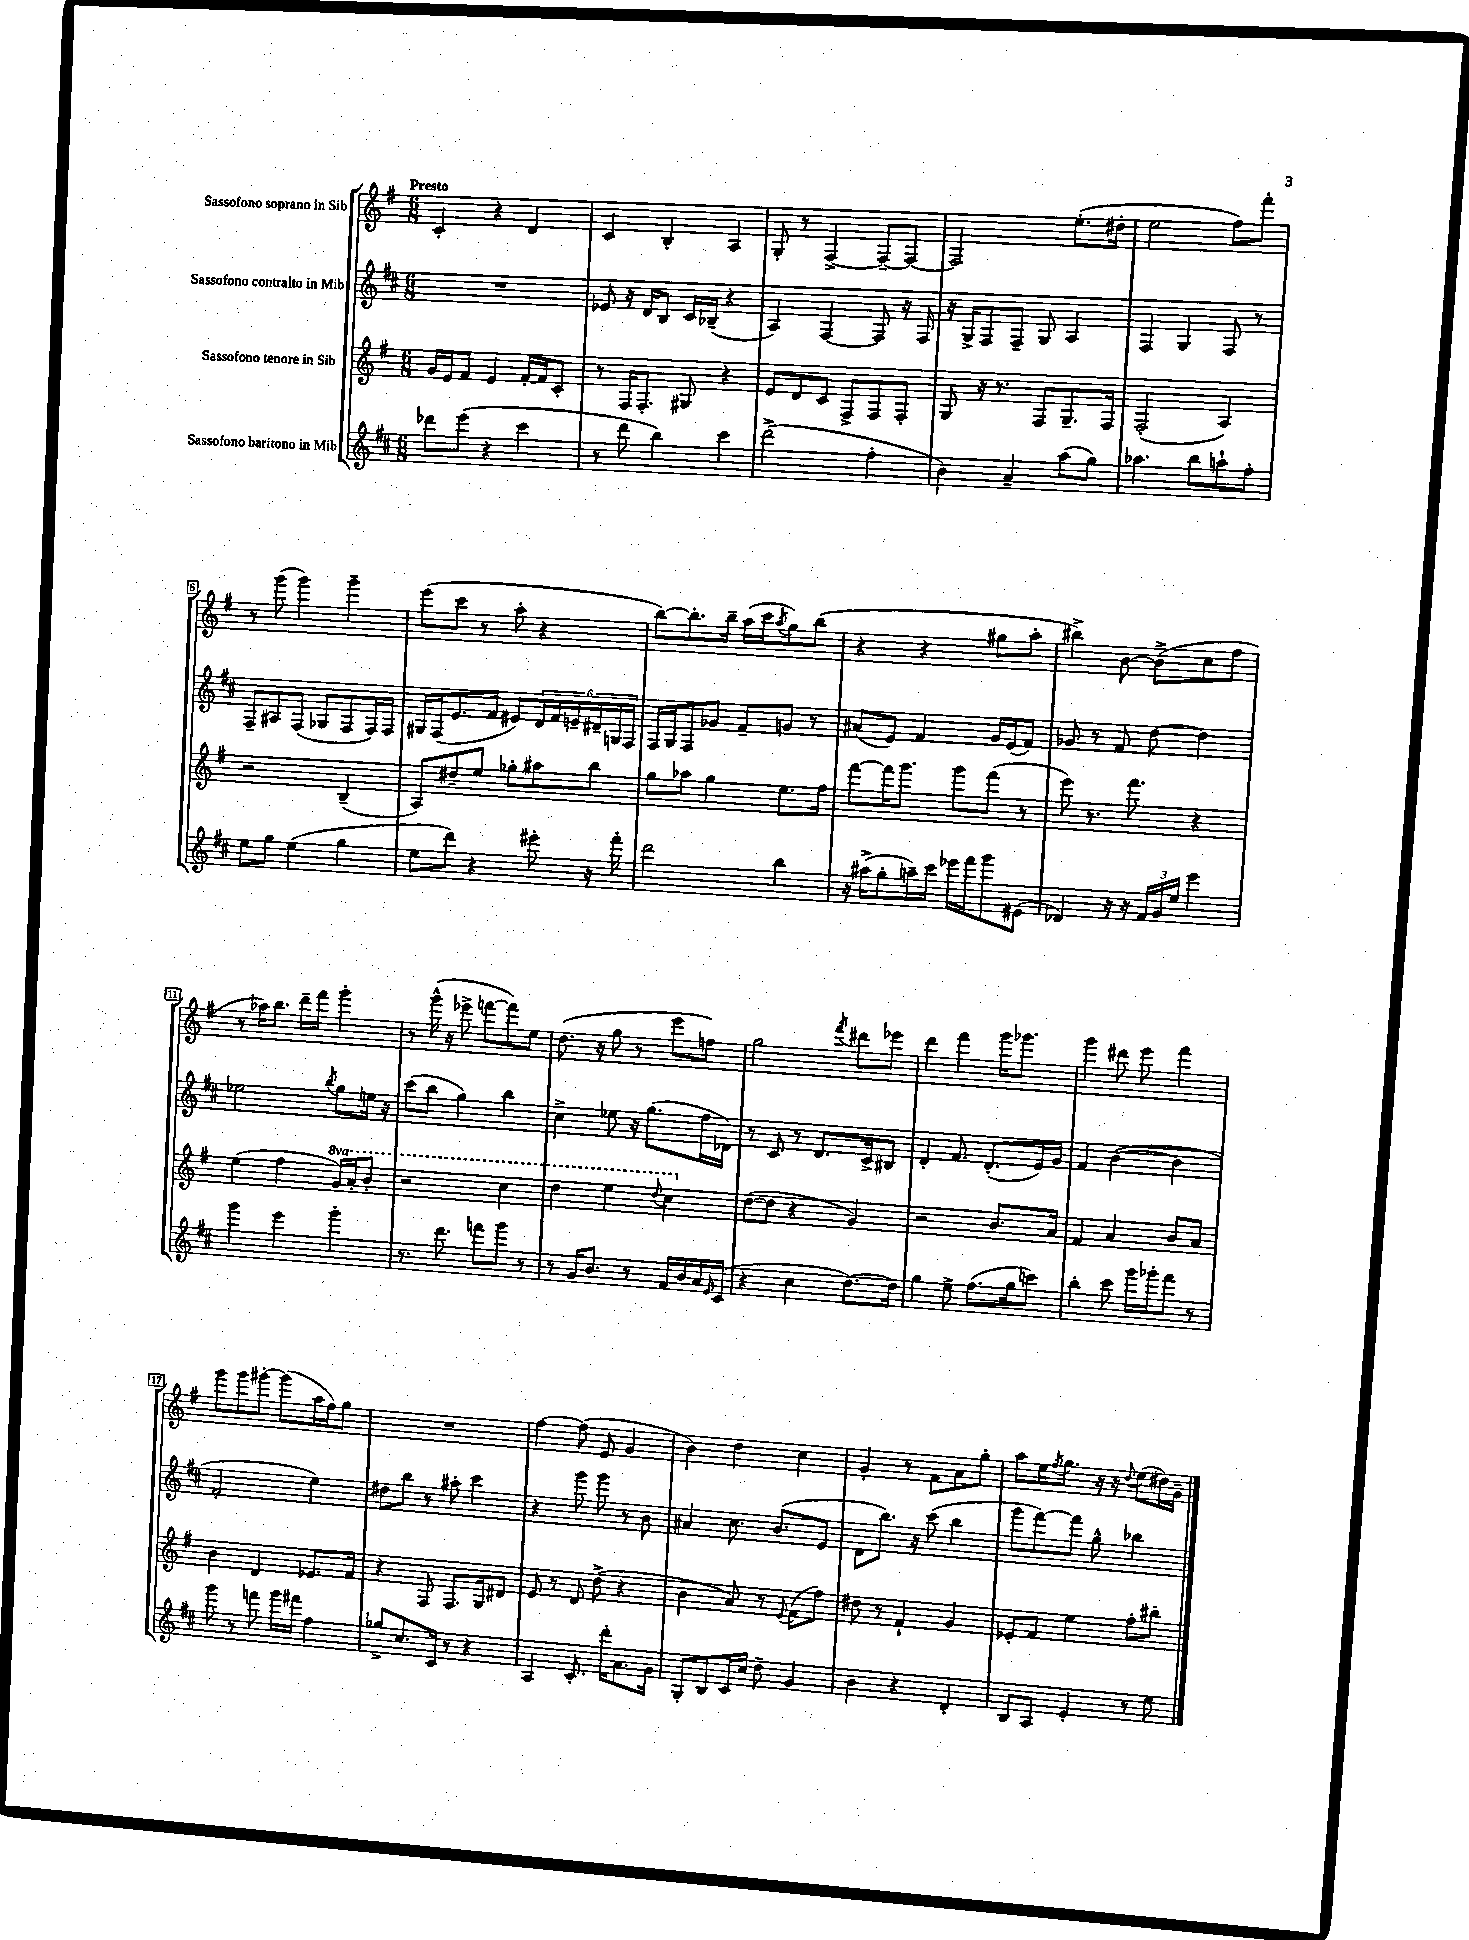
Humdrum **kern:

**kern	**kern	**kern	**kern
*part4	*part3	*part2	*part1
*staff4	*staff3	*staff2	*staff1
*I"Sassofono baritono in Mib	*I"Sassofono tenore in Sib	*I"Sassofono contralto in Mib	*I"Sassofono soprano in Sib
*clefG2	*clefG2	*clefG2	*clefG2
*k[f#c#]	*k[f#]	*k[f#c#]	*k[f#]
*M6/8	*M6/8	*M6/8	*M6/8
=1	=1	=1	=1
!	!	!	!LO:TX:a:B:t=Presto
8ddd-X\L	16g/LL	2.r	4c'/
.	16e/J	.	.
(8eee\J	8f#/J	.	.
4r	4e/	.	4r
4ccc#\	[16f#'/LL	.	4d/
.	16f#/J]	.	.
.	8c'/J	.	.
=2	=2	=2	=2
8r	8r	8e-X/	4c/
8ddd\	16F#/KL	16r	.
.	8.F#'/J	16d/KL	.
4bb\)	.	8B/J	4B'/
.	8G#X/	16c#/LL	.
.	.	(16B-X~/JJ	.
4ccc#\	4r	4r	4A/
=3	=3	=3	=3
(2ddd^\	8e/L	4A/)	8G'/
.	8d/	.	8r
.	8c/J	[4F#/	[4F#^/
.	8F#^/L	.	.
4ff#'\	8F#/	8F#/]	8F#~/L_
.	8F#'/J	16r	8F#/J_
.	.	16F#/	.
=4	=4	=4	=4
4b\)	8G/	16r	2F#/]
.	.	16G^/KL	.
.	16r	8F#/	.
.	8.r	.	.
4a~/	.	8F#~/J	.
.	8F#/L	8G/	.
(8aa\L	8.G~/	4A/	(8.ee'\L
8gg\J)	.	.	.
.	16F#/Jk	.	16dd#X'\Jk
=5	=5	=5	=5
4.aa-X\	(2F#'/	4F#/	2ee\
.	.	4G/	.
8bb\L	.	.	.
8aan`\	4A/)	8F#/	8ff#\L)
8ff#'\J	.	8r	8fff#'\J
!!LO:LB:g=z
=6	=6	=6	=6
8ee\L	2r	8F#~/L	8r
8gg\J	.	8A#X/	(8ggg\
(4ee\	.	(8F#/J	4ggg\)
.	.	8G-X/L	.
4gg\	(4B~/	8F#/	4ggg~\
.	.	16F#/L)	.
.	.	16F#/JJ	.
=7	=7	=7	=7
8ee\L	8A/L)	16G#X/LL	(8eee\L
.	.	(16F#/J	.
8ddd\J)	8dd#X~/	8.e/	8ccc\J
4r	8ee/J	.	8r
.	.	16f#/Jk	.
.	8gg-X'\L	8e#X/L)	8aa'\
8eee#X'\	8aa#X\	24d/L	4r
.	.	24f#/	.
.	.	24en~/	.
16r	8bb\J	24d#X~/	.
.	.	24Gn/	.
16fff#'\	.	.	.
.	.	24F#/JJ	.
=8	=8	=8	=8
2ddd\	8gg\L	16F#/LL	[8bb\L)
.	.	16G/J	.
.	8aa-X\J	8F#/	8.bb'\]
.	4gg\	8g-X/J	.
.	.	.	16bb~\Jk
.	.	8f#~/L	(16aa\LL
.	.	.	16ccc\J
.	.	.	8qaa/
4bb\	8.ee\L	8gn/J	8gg\)
.	.	8r	(8bb\J
.	16ff#\Jk	.	.
=9	=9	=9	=9
16r	[8fff#\L	(8a#X/L	4r
(16aa#X^\KL	.	.	.
8gg'\	16fff#\K]	8e/J)	.
.	8.ggg\J	.	.
16aan~\L)	.	4f#/	4r
16ccc#\JJ	.	.	.
16eee-X\LL	8ggg\L	.	.
16fff#\J	.	.	.
8ggg\	(8fff#\J	16g/LL	8gg#X\L
.	.	(16e/J	.
(8e#X\J	8r	8f#/J)	8aa'\J
=10	=10	=10	=10
4d-X/)	8eee\)	8g-X/	4bb#X^\)
.	8.r	8r	.
16r	.	8f#/	[8b\
16r	8.fff#\	.	.
24f#/LL	.	[8dd\	(8b^\L]
24g/	.	.	.
24ee/JJ	.	.	.
4eee\	4r	4dd\]	8cc\
.	.	.	8ff#\J
!!LO:LB:g=z
=11	=11	=11	=11
4ggg\	(4ee\	2ee-X\	8r
.	.	.	16aa-X\KL)
.	.	.	8.bb\J
4eee\	4ff#\	.	.
.	.	.	16ddd~\LL
.	.	.	16fff#\JJ
.	.	8qbb/	.
*	*8va	*	*
4ggg'\	16gg/LL)	8gg\L	4ggg'\
.	16aa'/J	.	.
.	8bb'/J	16een\Jk	.
.	.	16r	.
=12	=12	=12	=12
8.r	2r	(8ccc#\L	8r
.	.	8bb\J	(16ggg^^\
8.ddd\	.	.	16r
.	.	4gg\)	8eee-X^\
8fffn\L	.	.	[8fffn\L
8ggg\J	4ccc\	4bb\	8fff\])
8r	.	.	8ee\J
=13	=13	=13	=13
8r	4ddd\	4cc#^\	(8.dd\
16g/KL	.	.	.
8.b/J	.	.	16r
.	4eee\	8ee-X\	8gg\
8r	.	16r	8r
.	.	(8.gg\L	.
.	8qqddd/	.	.
16f#/LL	4ccc\	.	8eee\L
16b/	.	.	.
16a/	.	16ff#\L	8ffn\J)
16qqe/	.	.	.
(16c#/JJ	.	16d-X\JJ)	.
=14	=14	=14	=14
*	*X8va	*	*
4r	([8dd\L	8r	2gg\
.	8dd\J]	8c#/	.
4cc#\	4r	8r	.
.	.	8.d/L	.
.	.	.	8qfff#/
[8.dd\L)	4g/)	.	8ddd#X\L
.	.	16c#^/k	.
.	.	8B#X/J	8eee-X\J
16dd\Jk]	.	.	.
=15	=15	=15	=15
4gg\	2r	4d'/	4ddd\
8ee^\	.	8.f#/	4fff#\
(8.ff#\L	.	.	.
.	.	(8.d'/L	.
.	8.b/L	.	16ggg\KL
16gg\k	.	.	8.ggg-X\J
8cccn\J)	.	16e/L)	.
.	16a/Jk	16g/JJ	.
=16	=16	=16	=16
4bb'\	4f#/	4f#/	4ggg\
8ccc#\	4a/	([4b\	8ddd#X\
16ggg\LL	.	.	8eee\
16ggg-X'\J	.	.	.
8fff#\J	8b/L	4b\]	4fff#\
8r	8a/J	.	.
!!LO:LB:g=z
=17	=17	=17	=17
8ggg\	4b\	2f#'/	8ggg\L
8r	.	.	8ggg\
8fffn\	4d/	.	[8ggg#X'\J
16ggg\LL	.	.	(8ggg#\L]
16fff#X\JJ	.	.	.
4ff#\	8.e-X/L	4ee\)	16aa\L
.	.	.	16ff#\J)
.	.	.	8gg\J
.	16f#/Jk	.	.
=18	=18	=18	=18
8gg-X^/L	4r	8dd#X\L	2.r
8.cc#/	.	8bb\J	.
.	8F#/	8r	.
16c#/Jk	.	.	.
8r	8.F#/L	8aa#X'\	.
4r	.	4ccc#\	.
.	16G/k	.	.
.	8d#X/J	.	.
=19	=19	=19	=19
4A/	8e/	4r	[4ff#\
.	8r	.	.
8.c#'/	8d/	8ggg\	(8ff#\]
.	(8dd^\	8ggg\	8e/
16ddd'\KL	.	.	.
8.a\	4r	8r	4g/
.	.	8b\	.
16g\Jk	.	.	.
=20	=20	=20	=20
8G'/L	4b\	4a#X/	4b\)
8B/	.	.	.
16c#/L	8a/)	8.cc#\	4dd\
16cc#/JJ	.	.	.
8dd~\	8r	.	.
.	.	(8.b/L	.
.	8qqe/	.	.
4g/	(8f#\L	.	4cc\
.	8ff#\J)	8e/J	.
=21	=21	=21	=21
4b\	8dd#X\	8d\L	4g'/
.	8r	8.bb\J)	.
4r	4f#`/	.	8r
.	.	16r	.
.	.	(8ccc#\	8f#\L
4d'/	4g/	4bb\	8a\
.	.	.	8gg'\J
=22	=22	=22	=22
8B/L	8e-X'/L	8ggg\L	8aa\L
8A/J	8f#/J	[8fff#\)	16ee\K
.	.	.	8qff#/
.	.	.	8.gg\J
4e'/	4ee\	8fff#\J]	.
.	.	8gg^^\	16r
.	.	.	16r
.	.	.	8qqdd/
8r	8ff#'\L	4bb-X\	(8ee\L
8ee\	8bb#X'\J	.	16dd#X\L)
.	.	.	16g~\JJ
==	==	==	==
*-	*-	*-	*-
